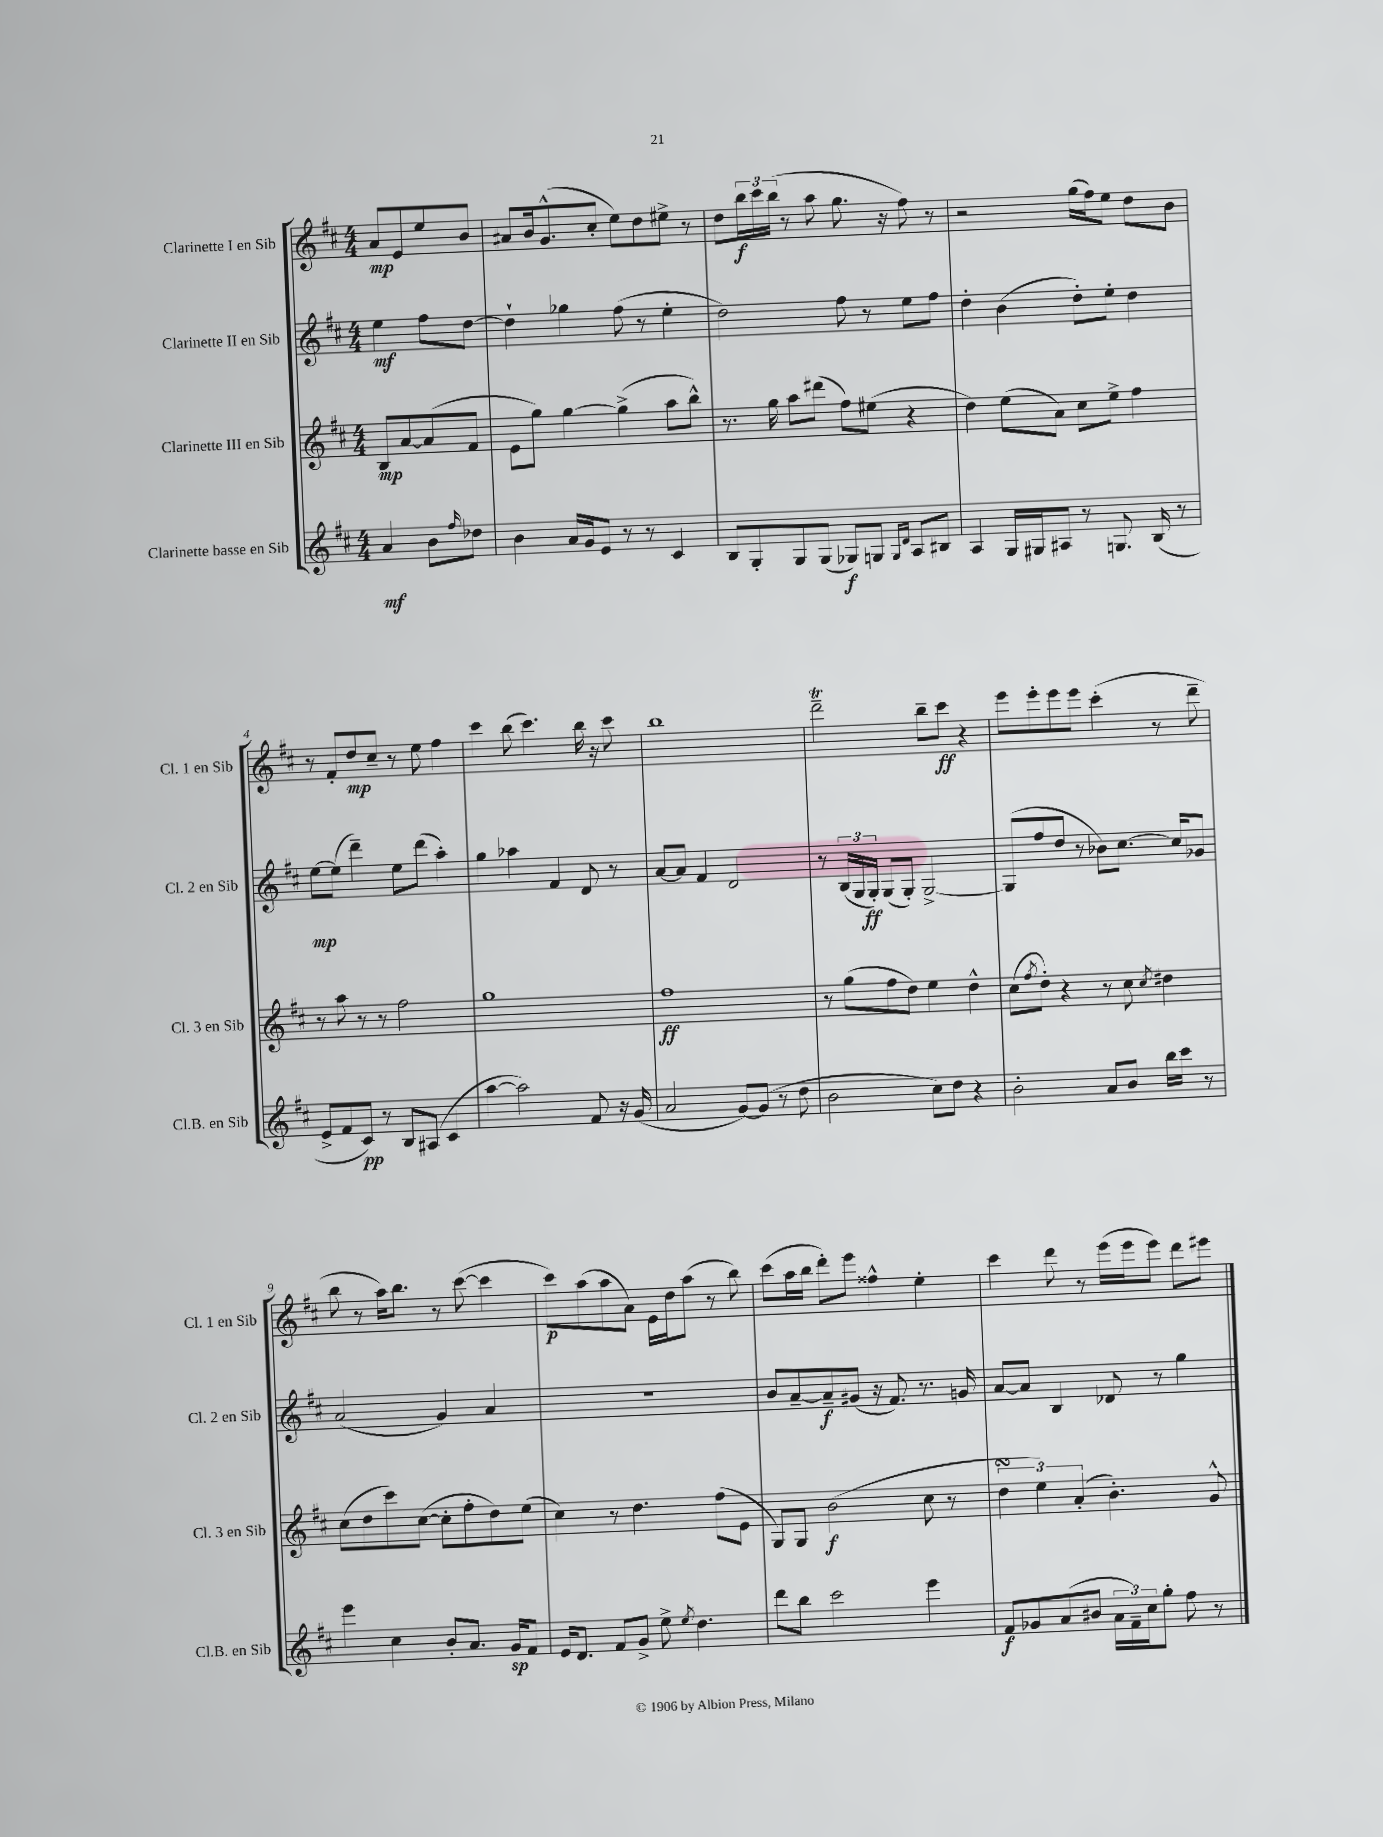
<<
\new StaffGroup <<
\new Staff = "s0" \with { instrumentName = "Clarinette I en Sib" shortInstrumentName = "Cl. 1 en Sib" } {
    \clef treble \key d \major \numericTimeSignature \time 4/4 \partial 2
    a'8\mp e'8 e''8 b'8 |
    ais'8 b'16 g'8.-^( cis''8-. e''8) d''8 eis''8-> r8 |
    d''8 \tuplet 3/2 { b''16\f cis'''16 b''16( } r8 a''8 g''8. r16 fis''8) r8 |
    r2 g''16( fis''16) e''8 d''8 b'8 |
    r8 fis'8-. d''8\mp cis''8-- r8 e''8 fis''4 |
    cis'''4 b''8( cis'''4.) b''16 r16 cis'''8 |
    b''1 |
    d'''2--\trill b''8-- cis'''8\ff r4 |
    e'''8 e'''8-. e'''8 e'''8 cis'''4-.( r8 d'''8-- |
    b''8 r8 a''16) b''8. r8 cis'''8~( cis'''4 |
    cis'''8\p) a''8( a''8 a'8) e'16 d''16 a''8( r8 b''8) |
    cis'''8( a''16 b''16 d'''8-.) e'''8 fisis''4-^ e''4-. |
    cis'''4 d'''8 r8 e'''16( e'''16 e'''8) d'''8 eis'''8 \bar "|." |
}
\new Staff = "s1" \with { instrumentName = "Clarinette II en Sib" shortInstrumentName = "Cl. 2 en Sib" } {
    \clef treble \key d \major \numericTimeSignature \time 4/4 \partial 2
    e''4\mf fis''8 d''8~ |
    d''4-! ges''4 fis''8( r8 e''4-. |
    d''2) fis''8 r8 e''8 fis''8 |
    d''4-. b'4( d''8-.) e''8-. d''4 |
    e''8~\mp e''8( d'''4--) e''8 d'''8( a''4-.) |
    g''4 aes''4 fis'4 d'8 r8 |
    a'8~ a'8 fis'4 d'2 |
    r8 \tuplet 3/2 { b16( g16 g16-.\ff) } g8( g8-.) g2~-> |
    g8( fis''8 d''8 r8 bes'8) cis''8.~ cis''16 ges'8 |
    a'2( g'4) a'4 |
    R1 |
    b'8 a'8~-- a'8--\f gis'8( r16 fis'8.) r8. g'16 |
    a'8~ a'8 b4 des'8 r8 g''4 \bar "|." |
}
\new Staff = "s2" \with { instrumentName = "Clarinette III en Sib" shortInstrumentName = "Cl. 3 en Sib" } {
    \clef treble \key d \major \numericTimeSignature \time 4/4 \partial 2
    b8\mp a'8~ a'8( fis'8 |
    e'8 g''8) g''4~ g''4->( a''8 b''8-^) |
    r8. g''16 a''8 dis'''8( fis''8) eis''8( r4 |
    d''4) e''8( a'8) cis''8 e''8-> fis''4 |
    r8 a''8 r8 r8 fis''2 |
    g''1 |
    fis''1\ff |
    r8 g''8( fis''8 d''8) e''4 d''4-^ |
    cis''8( \acciaccatura { fis''8 } d''8-.) r4 r8 cis''8 \acciaccatura { cis''8 } dis''4 |
    cis''8( d''8 cis'''8) cis''8~( cis''8-. fis''8-. d''8) e''8( |
    cis''4) r8 d''4. fis''8( e'8 |
    g8) g8 b'2\f( cis''8 r8 |
    \tuplet 3/2 { d''4\turn e''4) a'4-.( } b'4.-.) g'8-^ \bar "|." |
}
\new Staff = "s3" \with { instrumentName = "Clarinette basse en Sib" shortInstrumentName = "Cl.B. en Sib" } {
    \clef treble \key d \major \numericTimeSignature \time 4/4 \partial 2
    a'4\mf b'8 \grace { fis''16 } des''8 |
    b'4 a'16 g'16 e'8 r8 r8 cis'4 |
    b8 g8-. g8 g8( ges8\f) g8 \grace { g16 d'16 } a8 bis8 |
    a4 g16 gis16 ais8 r8 g8. b16( r8 |
    e'8-> fis'8 cis'8\pp) r8 b8 ais8( cis'4 |
    a''4~ a''2) fis'8 r16 g'16( |
    a'2 g'8~) g'8( r8 d''8 |
    b'2 cis''8) d''8 r4 |
    b'2-. a'8 b'8 b''16 cis'''16 r8 |
    e'''4 cis''4 b'8-. a'8. g'16\sp fis'8 |
    e'16 d'8. fis'8 g'8-> e''8-> \acciaccatura { e''8 } d''4. |
    d'''8 b''8 cis'''2 e'''4 |
    fis'8\f ges'8 a'8( bis'8 \tuplet 3/2 { a'16 fis'16--) cis''16 } g''8-. fis''8 r8 \bar "|." |
}
>>
>>
